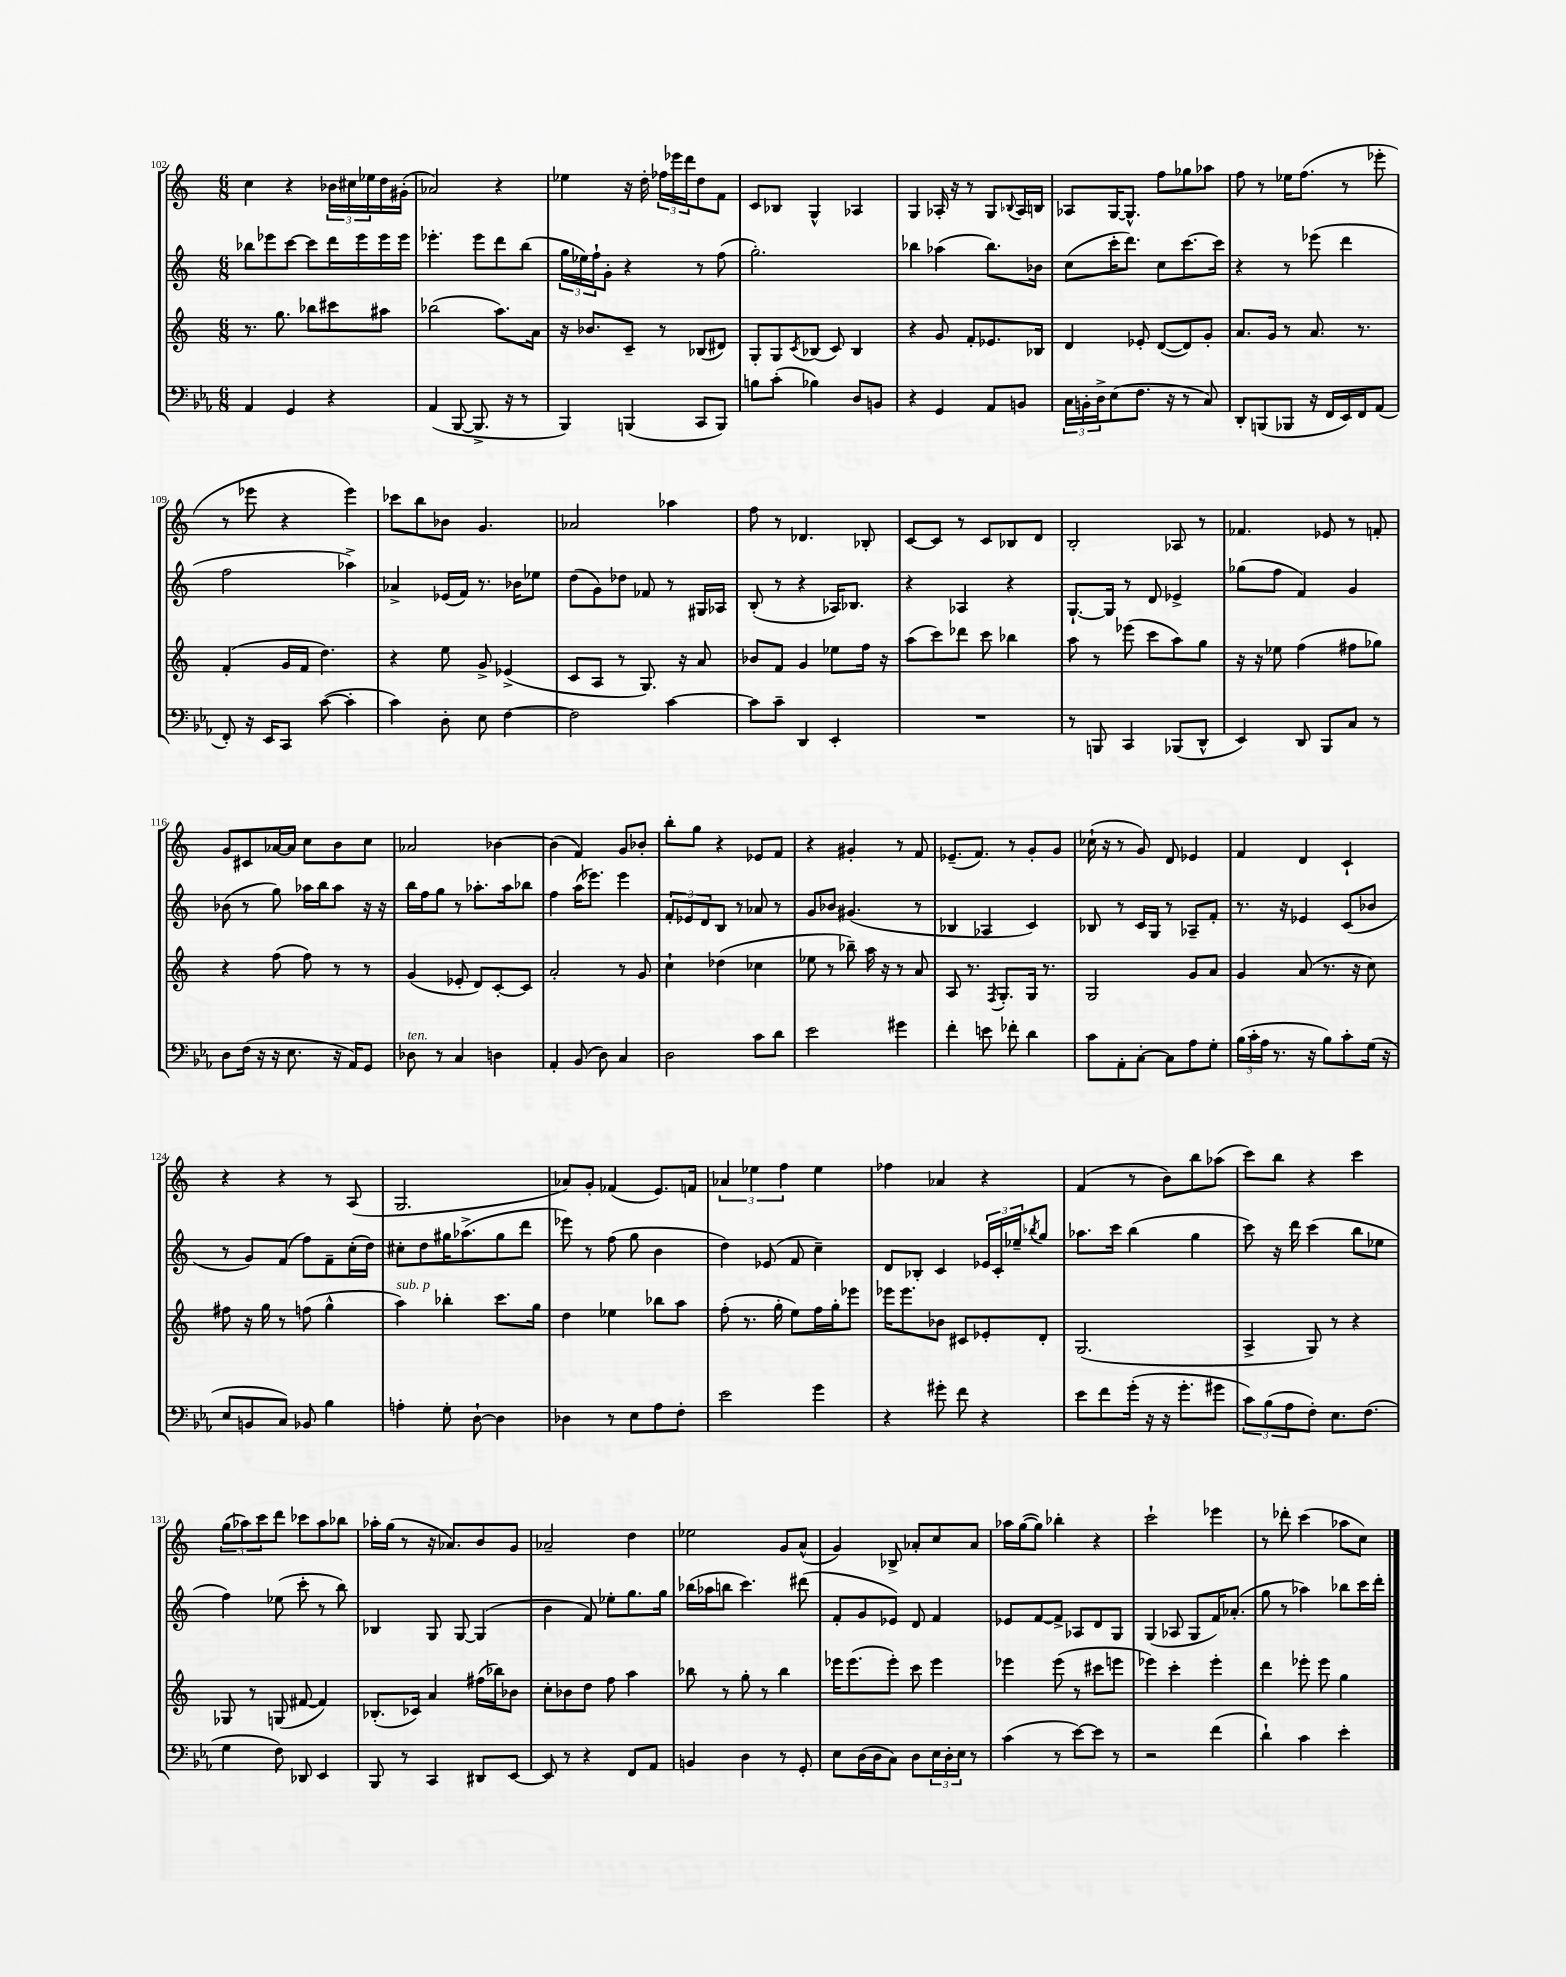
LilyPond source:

<<
\new StaffGroup <<
\new Staff = "s0" {
    \clef treble \key c \major \numericTimeSignature \time 6/8
    c''4 r4 \tuplet 3/2 { bes'16 cis''16 ees''16 } d''16 gis'16-.( |
    aes'2) r4 |
    ees''4 r16 d''16-. \tuplet 3/2 { fes''16 ees'''16 d'''16 } d''8 f'8 |
    c'8 bes8 g4-^ aes4 |
    g4 aes16-. r16 r8 g8 \appoggiatura { bes8 } aes16 b16 |
    aes8 g16~ g8.-^ f''8 ges''8 aes''8 |
    f''8 r8 ees''16 f''8.( r8 ees'''8-. |
    r8 ees'''8 r4 ees'''4) |
    ces'''8 b''8 bes'8 g'4. |
    aes'2 aes''4 |
    f''8 r8 des'4. bes8-. |
    c'8~ c'8 r8 c'8 bes8 d'8 |
    b2-. aes8 r8 |
    fes'4. ees'8 r8 f'8-. |
    g'8 cis'8 aes'16~ aes'16 c''8 b'8 c''8 |
    aes'2 bes'4~ |
    bes'4( f'4) g'8 bes'8-. |
    b''8-. g''8 r4 ees'8 f'8 |
    r4 gis'4-. r8 f'8 |
    ees'8.--( f'8.) r8 g'8-. g'8 |
    ces''16-!( r16 r8 g'8) d'8 ees'4 |
    f'4 d'4 c'4-! |
    r4 r4 r8 a8( |
    g2. |
    aes'8) g'8-. fes'4( e'8.) f'16 |
    \tuplet 3/2 { aes'4 ees''4 f''4 } ees''4 |
    fes''4 aes'4 r4 |
    f'4( r8 b'8) b''8 aes''8( |
    c'''8) b''8 r4 c'''4 |
    \tuplet 3/2 { g''8( aes''8) c'''8 } d'''8 ces'''8 aes''8 bes''8 |
    aes''16-. g''16( r8 r16 aes'8.) b'8 g'8 |
    aes'2-- d''4 |
    ees''2 g'8 a'8-^( |
    g'4) bes8-> aes'8-. c''8 aes'8 |
    aes''16 g''16~( g''8) bes''4-. r4 |
    c'''2-! ees'''4 |
    r8 des'''8-. c'''4( aes''8 c''8) \bar "|." |
}
\new Staff = "s1" {
    \clef treble \key c \major \numericTimeSignature \time 6/8
    bes''8 ees'''8 c'''8~ c'''8 d'''16 ees'''16 ees'''16 ees'''16 |
    ees'''4.-. ees'''8 d'''8 b''8( |
    \tuplet 3/2 { g''16 ees''16) f''16-! } g'8-. r4 r8 f''8( |
    g''2.-.) |
    bes''4 aes''4( bes''8.) bes'16 |
    c''8( c'''16-. d'''8.) c''8 c'''8.~ c'''16 |
    r4 r8 ees'''8( d'''4 |
    f''2 aes''4->) |
    aes'4-> ees'16( f'16) r8. bes'16 ees''8 |
    d''8( g'8) des''8 fes'8 r8 gis16 aes16 |
    b8-.( r8 r4 aes16) bes8. |
    r4 aes4 r4 |
    g8.~-! g16 r8 d'8 ees'4-> |
    ges''8( f''8 f'4) g'4 |
    bes'8( r8 g''8) aes''16 b''16 aes''8 r16 r16 |
    b''16 f''16 g''8 r8 aes''8.-. aes''16 bes''8 |
    f''4 a''16( ees'''8.) ees'''4 |
    \tuplet 3/2 { f'8-. ees'8 d'8 } b8 r8 aes'8 r8 |
    g'8 bes'8 gis'4.( r8 |
    bes4 aes4 c'4) |
    bes8 r8 c'16 g16 r8 aes8-- f'8-. |
    r8. r16 ees'4 c'8( bes'8 |
    r8 g'8) f'8( f''8) f'8-- c''16-.( d''16) |
    cis''8-. d''8 gis''16 aes''8.->( gis''8 d'''8 |
    ees'''8) r8 f''8( g''8 b'4 |
    d''4) ees'8( f'8 c''4--) |
    d'8 bes8-. c'4 \tuplet 3/2 { ees'16 c'16-. ees''16-- } \acciaccatura { bes''8 } g''8 |
    aes''8. c'''16 b''4( g''4 |
    c'''8) r16 d'''16 c'''4( b''8 ees''8 |
    f''4) ees''8( c'''8-. r8 b''8) |
    bes4 g8 g8~ g4( |
    b'4 f'8) ees''8-. g''8. g''16 |
    bes''16( aes''16 b''8 c'''4.) dis'''8( |
    f'8-. g'8 ees'8) d'8 f'4 |
    ees'8 f'8~ f'8-> aes8 d'8 g8 |
    g4( aes8 g8 f'16) aes'8.-.( |
    g''8 r8 aes''4) bes''8 c'''16 d'''16-. \bar "|." |
}
\new Staff = "s2" {
    \clef treble \key c \major \numericTimeSignature \time 6/8
    r8. g''8. bes''8 cis'''8 ais''8 |
    bes''2( a''8.) a'16 |
    r16 bes'8. c'8-- r8 bes8( dis'8) |
    g8-. g8 \acciaccatura { c'8 } bes8( c'8) bes4 |
    r4 g'8 f'8-. ees'8. bes16 |
    d'4 ees'8-. d'8~( d'8) g'8-. |
    a'8. g'16 r8 a'8. r8. |
    f'4-.( g'16 f'16 d''4.) |
    r4 e''8 g'8-> ees'4->( |
    c'8 a8 r8 g8.) r16 a'8 |
    bes'8 f'8 g'4 ees''8 f''16 r16 |
    a''8( c'''8) des'''8 c'''8 bes''4 |
    a''8 r8 ees'''8( c'''8 a''8) g''8 |
    r16 r16 ees''8 f''4( fis''8 ges''8) |
    r4 f''8( f''8) r8 r8 |
    g'4( ees'8-. d'8) c'8~-. c'8 |
    a'2-. r8 g'8 |
    c''4-! des''4( ces''4 |
    ees''8 r8 bes''8--) a''16 r16 r8 a'8 |
    a8 r8. \acciaccatura { f8 } g8.-. g16 r8. |
    g2 g'8 a'8 |
    g'4 a'8( r8. r16 c''8) |
    fis''8 r16 g''16 r8 f''8( g''4-^ |
    a''4^\markup { \italic "sub. p" }) bes''4-. c'''8. g''16 |
    d''4 ees''4 bes''8 a''8 |
    f''8-.( r8. g''16-. e''8) f''16 g''16-. ees'''8 |
    ees'''16 ees'''8. bes'8 cis'8 ees'8-. d'8-. |
    g2.( |
    a4-> g8) r8 r4 |
    ges8 r8 g8( fis'8~ fis'4) |
    bes8.-.( ces'16) a'4 fis''16( bes''16) bes'8 |
    c''8-. bes'8 d''8 f''8 a''4 |
    bes''8 r8 g''8-. r8 bes''4 |
    ees'''16 ees'''8.( ees'''8-.) c'''8 ees'''4 |
    ees'''4 ees'''8( r8 cis'''8 e'''8 |
    ees'''4) c'''4-. ees'''4-. |
    d'''4 ees'''8-. ees'''8 g''4 \bar "|." |
}
\new Staff = "s3" {
    \clef bass \key ees \major \numericTimeSignature \time 6/8
    aes,4 g,4 r4 |
    aes,4( bes,,8~ bes,,8.-> r16 r8 |
    bes,,4) b,,4( c,8 b,,8) |
    b8 c'8-.( bes4) d8 b,8 |
    r4 g,4 aes,8 b,8 |
    \tuplet 3/2 { c16 b,16-. d16-> } ees8( f8. r16 r8 c8) |
    d,8-. b,,8( bes,,8 r16 f,16 ees,16) f,16 aes,8( |
    f,8-.) r16 ees,16 c,8 c'8~( c'4-. |
    c'4) d8-. ees8 f4~ |
    f2 c'4~ |
    c'8 c'8-- d,4 ees,4-. |
    R2. |
    r8 b,,8 c,4 bes,,8( d,8-^ |
    ees,4) d,8 bes,,8 c8 r8 |
    d8 f16( r16 r16 ees8. r16 aes,16) g,8 |
    des8^\markup { \italic "ten." } r8 c4 d4 |
    aes,4-. bes,8( d8) c4 |
    d2 c'8 d'8 |
    ees'2 gis'4 |
    f'4-. e'8 fes'8-. d'4 |
    c'8 aes,8-. c8~-. c8 aes8 g8-. |
    \tuplet 3/2 { bes16( c'16-. aes16 } r8. r16 bes8) c'8-. g16( r16 |
    ees8 b,8 c8) bes,8 bes4 |
    a4-. g8-. d8~-! d4 |
    des4 r8 ees8 aes8 f8-. |
    ees'2 g'4 |
    r4 gis'8-. f'8 r4 |
    ees'8 f'8 g'16-.( r16 r16 g'8.-. gis'8 |
    \tuplet 3/2 { c'8) bes8( aes8 } f8-.) ees8. f8.( |
    g4 f8) des,8 ees,4 |
    bes,,8 r8 c,4 dis,8 ees,8~ |
    ees,8 r8 r4 f,8 aes,8 |
    b,4 d4 r8 g,8-. |
    ees8 d16( d16 c8) d8 \tuplet 3/2 { ees16 d16-. ees16 } r8 |
    c'4( r8 ees'8~) ees'8 r8 |
    r2 f'4( |
    d'4-!) c'4 ees'4-. \bar "|." |
}
>>
>>
\layout { \context { \Score currentBarNumber = #102 } }
